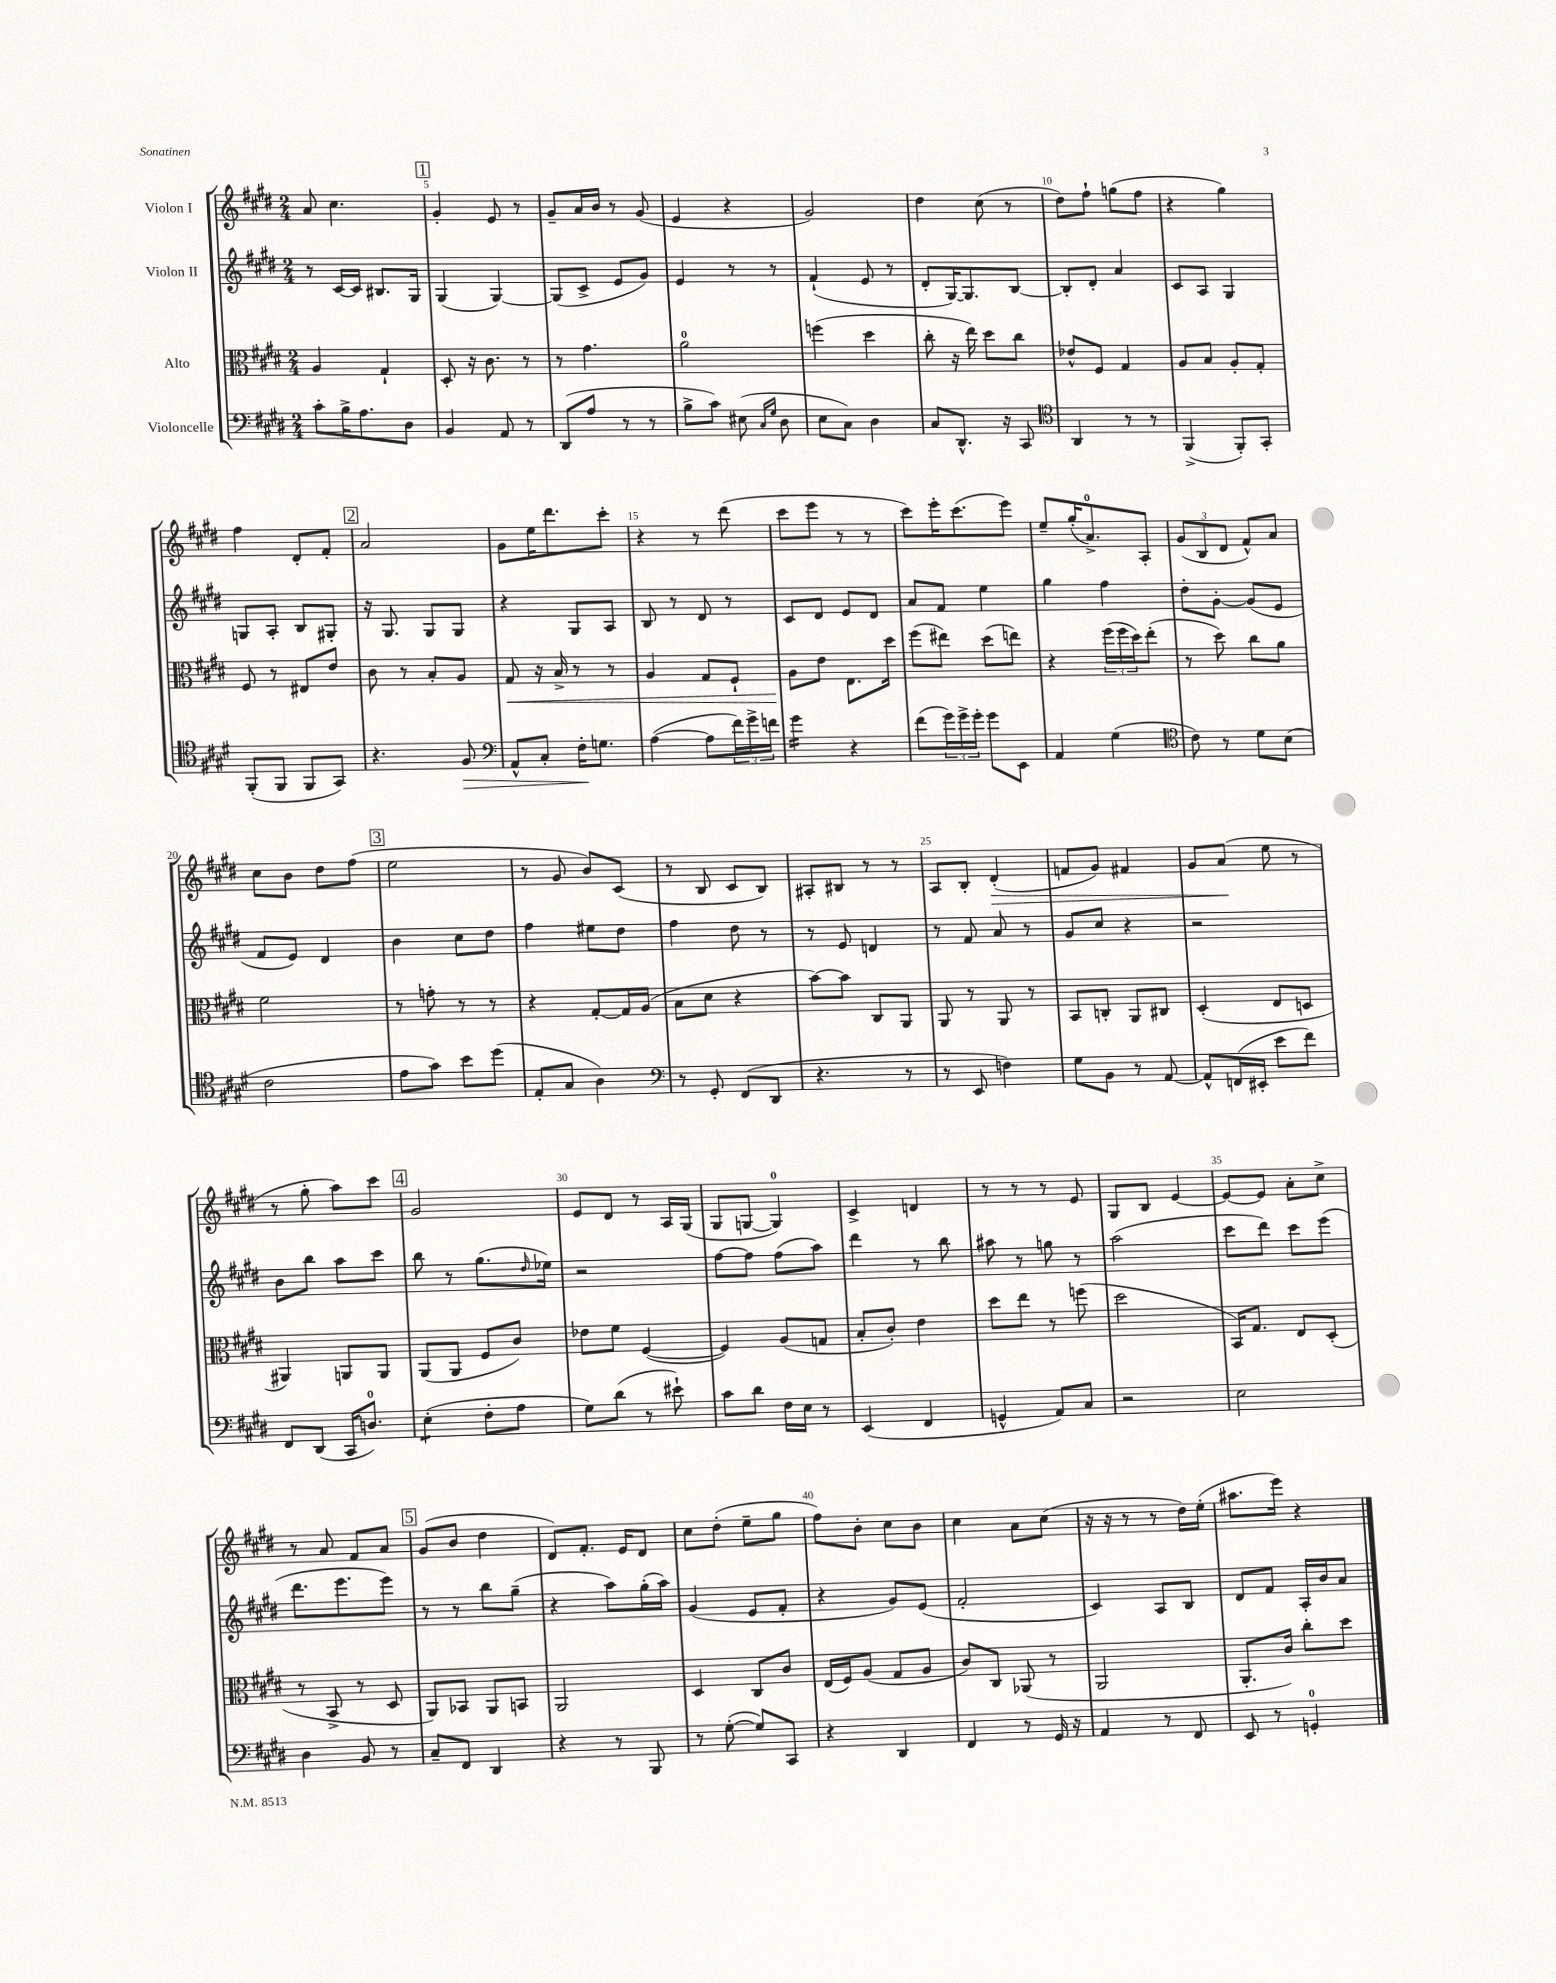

**kern	**kern	**kern	**kern
*staff4	*staff3	*staff2	*staff1
*clefF4	*clefC3	*clefG2	*clefG2
*k[f#c#g#d#]	*k[f#c#g#d#]	*k[f#c#g#d#]	*k[f#c#g#d#]
*M2/4	*M2/4	*M2/4	*M2/4
8c#'\L	4A/	8r	8a/
16B^\K	.	[16c#/LL	4.cc#\
8.A\	.	16c#/]JJ	.
.	4G#`/	8.B#/L	.
8D#\J	.	.	.
.	.	16G#/Jk	.
=	=	=	=
4BB/	8D#'/	(4G#/	4g#'/
.	16r	.	.
.	8.c#\	.	.
8AA/	.	[4G#/)	8e/
8r	8r	.	8r
=	=	=	=
(8DD#/L	8r	(8G#/]L	8g#~/L
8A/J	4.g#\	8c#^/J	16a/L
.	.	.	16b/JJ
8r	.	8e/L	8r
8r	.	8g#/J)	(8g#/
=	=	=	=
8B^\L	2a\	4e/	4e/
8c#\J)	.	.	.
(8E#\	.	8r	4r
16qqC#/LL	.	.	.
16qqG#/JJ	.	.	.
8D#\	.	8r	.
=	=	=	=
8E\L	(4ff\	(4f#`/	2g#/)
8C#\J)	.	.	.
4D#\	4dd#\	8e/	.
.	.	8r	.
=	=	=	=
8C#/L	8cc#'\	8d#'/L	4dd#\
8.DD#^^/J	16r	[16G#/K)	.
.	16ee\)	8.G#/]	.
.	8dd#\L	.	(8cc#\
16r	.	.	.
8CC#/	8cc#\J	[8B/J	8r
=	=	=	=
*clefC4	*	*	*
4AA/	8e-^^/L	8B'/]L	8dd#\L)
.	8F#/J	8d#'/J	8ff#`\J
8r	4G#/	4a/	(8gg\L
8r	.	.	8ff#\J
=	=	=	=
(4FF#^/	8A/L	8c#/L	4r
.	8B/J	8A/J	.
8FF#'/L)	8A'/L	4G#/	4gg#\)
8GG#'/J	8G#'/J	.	.
=	=	=	=
(8FF#'/L	8F#/	8G/L	4ff#\
8FF#/J	8r	8A'/J	.
8FF#/L	8E#/L	8B/L	8d#'/L
8GG#/J)	8e/J	8G#'/J	8f#'/J
=	=	=	=
4.r	8c#\	16r	2a/
.	.	8.G#/	.
.	8r	.	.
.	8B'/L	8G#/L	.
8F#/	8A/J	8G#/J	.
=	=	=	=
*clefF4	*	*	*
8AA^^/L	8G#/	4r	8g#\L
8C#'/J	16r	.	16ee\K
.	16B^/	.	8.ddd#\
16F#'\LK	8r	8G#/L	.
8.G\J	.	.	.
.	8r	8A/J	8ccc#'\J
=	=	=	=
([4A\	4A/	8B/	4r
.	.	8r	.
8A\]L	8G#/L	8d#/	8r
24f#\L)	8F#`/J	8r	(8ddd#\
24g#^\	.	.	.
24f\JJ	.	.	.
=	=	=	=
4g#\	8A\L	8c#/L	8ccc#\L
.	8e\J	8d#/J	8eee\J
4r	8.E\L	8e/L	8r
.	.	8d#/J	8r
.	16dd#\Jk	.	.
=	=	=	=
(8f#\L	(8ff#\L	8a/L	8ccc#\L)
24g#\L)	8ee#\J)	8f#/J	16eee'\K
24g#^\	.	.	.
.	.	.	(8.ccc#\
24g#'\JJ	.	.	.
8g#\L	(8dd#\L	4ee\	.
8EE\J	8ee\J)	.	8eee\J)
=	=	=	=
4AA/	4r	4gg#\	8ee~/L
.	.	.	(16gg#'/K
.	.	.	8.a^/)
(4G#\	(24ff#\LL	4ff#\	.
.	24ff#\	.	.
.	24dd#\J)	.	.
.	(8ee'\J	.	8A'/J
=	=	=	=
*clefC4	*	*	*
8c#\)	8r	8dd#'\L	(12g#/L
.	.	.	12B/
8r	8dd#\)	[8g#'\J	.
.	.	.	12d#/J
8d#\L	8cc#\L	(8g#/]L	8f#^^/L)
(8B\J	8a\J	8e/J	8a/J
=	=	=	=
2c#\	2f#\	8f#/L	8cc#\L
.	.	8e/J)	8b\J
.	.	4d#/	8dd#\L
.	.	.	(8ff#\J
=	=	=	=
8e\L	8r	4b\	2ee\
8g#\J)	8g'\	.	.
8b\L	8r	8cc#\L	.
(8dd#\J	8r	8dd#\J	.
=	=	=	=
8E'/L	4r	4ff#\	8r
8G#/J	.	.	8g#/
4A\)	[8G#'/L	8ee#\L	8b/L)
.	16G#/]L	8dd#\J	(8c#/J
.	(16A/JJ	.	.
=	=	=	=
*clefF4	*	*	*
8r	8B\L	4ff#\	8r
8GG#'/	8d#\J	.	8B/
(8FF#/L	4r	8dd#\	8c#/L
8DD#/J	.	8r	8B/J)
=	=	=	=
4.r	[8b\L)	8r	8A#'/L
.	8b\]J	8e/	8B#/J
.	8C#/L	4d/	8r
8r	8AA/J	.	8r
=	=	=	=
8r	8AA/	8r	8A/L
8EE/	8r	8f#/	8B'/J
4F\)	8AA/	8a/	(4d#'/
.	8r	8r	.
=	=	=	=
8G#\L	8BB/L	8g#/L	8f/L
8BB\J	8C'/J	8cc#/J	8g#/J)
8r	8AA/L	4r	4f#/
[8AA/	8C#/J	.	.
=	=	=	=
8AA^^/]L	(4D#'/	2r	8g#/L
(16FF/L	.	.	(8a/J
16EE#'/JJ	.	.	.
8e\L	8E/L	.	8ee\
8f#\J)	8D/J	.	8r
=	=	=	=
8FF#/L	4AA#/)	8b\L	8r
(8DD#/J	.	8bb\J	8gg#'\
16CC#/LK	8AA/L	8aa\L	8aa\L)
8.D/J)	.	.	.
.	8AA/J	8ccc#\J	8ccc#\J
=	=	=	=
(4E'\	(8AA/L	8bb\	2g#/
.	8AA/J	8r	.
8F#'\L	8F#/L	(8.gg#\L	.
8A\J	8c#/J)	.	.
.	.	16qqdd#/	.
.	.	16ee-\Jk)	.
=	=	=	=
8G#\L)	8e-\L	2r	8e/L
(8d#\J	8f#\J	.	8d#/J
8r	([4F#/	.	8r
8e#`\)	.	.	16A/LL
.	.	.	(16G#/JJ
=	=	=	=
8c#\L	4F#/])	[8ff#\L	8G#/L
8d#\J	.	8ff#\]J	[8G/J
16F#\LL	(8A/L	(8ff#\L	4G/])
16E\JJ	.	.	.
8r	8G/J	8aa\J)	.
=	=	=	=
(4EE/	8B'/L	4ddd#\	4c#^/
.	8c#'/J)	.	.
4FF#/	4e\	8r	4d/
.	.	8bb\	.
=	=	=	=
4GG^^/	8dd#\L	8aa#\	8r
.	8ee\J	8r	8r
8AA/L)	8r	8gg\	8r
8C#/J	(8ff\	8r	8e/
=	=	=	=
2r	2dd#\	(2aa\	8G#/L
.	.	.	8B/J
.	.	.	[4e/
=	=	=	=
2E\	16BB/LK)	8ccc#\L	8e/_L
.	8.G#/J	.	.
.	.	8ddd#\J)	8e/]J
.	8E/L	8ccc#\L	8a'\L
.	(8D#'/J	(8eee\J	8cc#^\J
=	=	=	=
4D#\	8r	8.ddd#\L	8r
.	8BB^/	.	8a/
.	.	8.eee\	.
8BB/	8r	.	8f#/L
8r	8D#/	8eee\J)	8a/J
=	=	=	=
8C#~/L	8AA/L)	8r	(8g#/L
8FF#/J	8BB-/J	8r	8b/J
4DD#/	8AA/L	8bb\L	4dd#\
.	8BB/J	(8gg#~\J	.
=	=	=	=
4r	2AA/	4r	8d#/L)
.	.	.	8.f#'/J
8r	.	8aa\L)	.
.	.	.	16e/LK
8BBB/	.	(16gg#'\L	8d#/J
.	.	16aa\JJ)	.
=	=	=	=
8r	4D#/	(4g#/	8cc#\L
([8G#'\	.	.	(8dd#'\J
8G#/]L)	8C#/L	8e/L	8ee~\L
8CC#/J	8c#/J	8f#'/J	8gg#\J
=	=	=	=
4r	(16E/LL	4r	8ff#\L)
.	16F#/J)	.	.
.	(8A/J	.	8b'\J
4DD#/	8G#/L	8g#/L)	8cc#\L
.	8A/J	(8e/J	8b\J
=	=	=	=
4FF#/	8c#/L)	2f#'/	4cc#\
.	8C#/J	.	.
8r	(8AA-/	.	8a\L
16GG#/	8r	.	(8cc#\J
16r	.	.	.
=	=	=	=
4AA/	2AA/	4c#/)	16r
.	.	.	16r
.	.	.	8r
8r	.	8A/L	8r
8FF#/	.	8B/J	16dd#\LL)
.	.	.	(16ee'\JJ
=	=	=	=
8EE/	8.AA'/L	8d#/L	8.aa#\L
8r	.	8f#/J	.
.	16c#/Jk)	.	16eee\Jk)
4GG'/	8cc#'\L	16A'/LL	4r
.	.	16b/J	.
.	8dd#\J	8a/J	.
==	==	==	==
*-	*-	*-	*-
